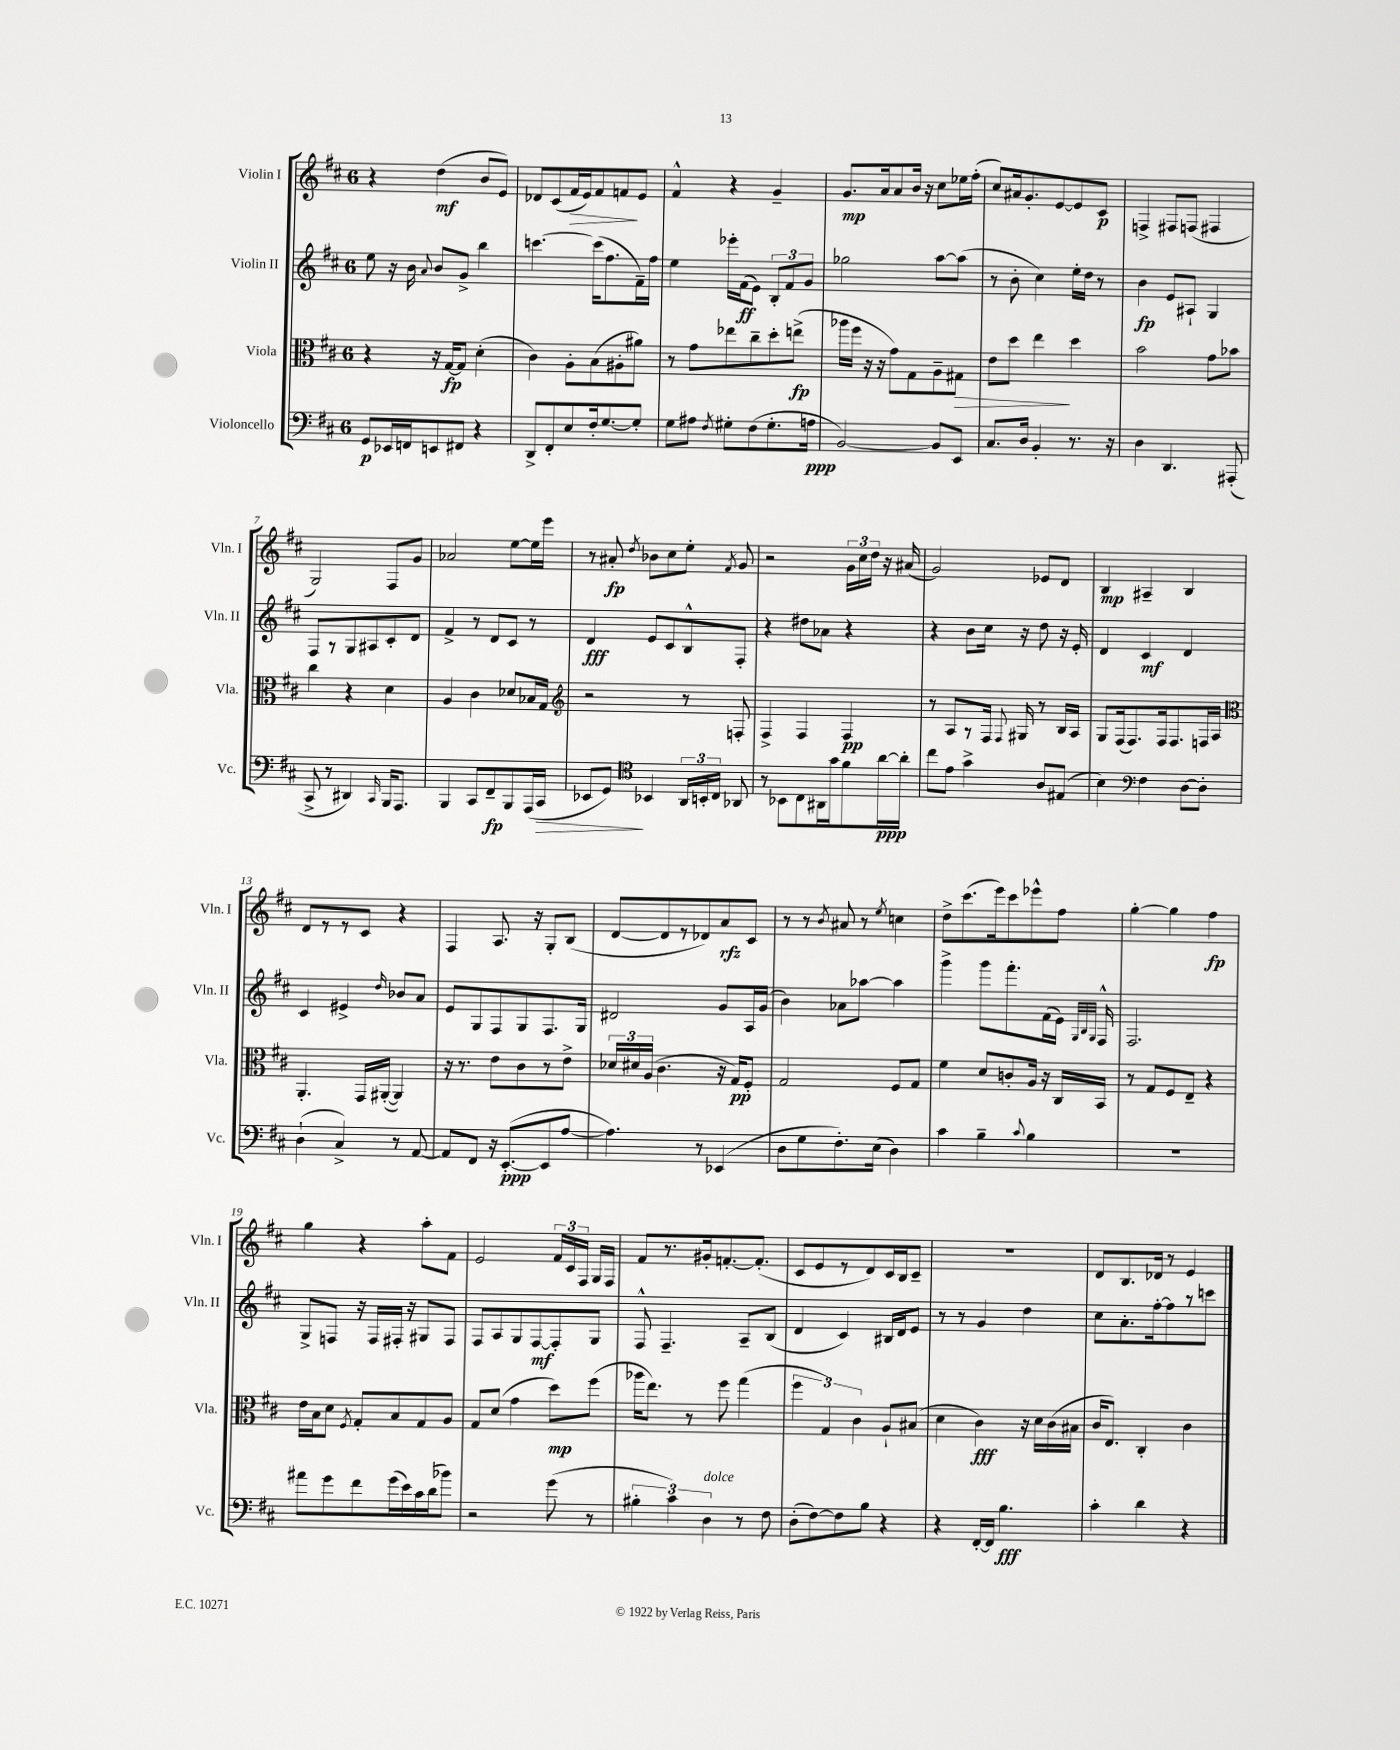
<<
\new StaffGroup <<
\new Staff = "s0" \with { instrumentName = "Violin I" shortInstrumentName = "Vln. I" } {
    \clef treble \key d \major \once \override Staff.TimeSignature.style = #'single-digit \time 6/8
    \autoBeamOff r4 d''4\mf( b'8[ e'8]) |
    des'8[ cis'8( fis'16\> e'16) fis'8 f'8\! e'8] |
    fis'4-^ r4 g'4-- |
    g'8.[\mp a'16 a'8 b'16] r16 cis''8[ ees''16 fis''16]-.( |
    cis''8[) ais'16 g'8.-. e'8~ e'8 cis'8]\p |
    f4-> fis8[ f8]( fis4 |
    g2) fis8[ g'8] |
    aes'2 e''8[~ e''16 e'''16] |
    r8 ais'8-.\fp \acciaccatura { d''8 } bes'8[ cis''8 e''8]-. \acciaccatura { fis'8 } g'8 |
    r2 \tuplet 3/2 { g'16[ cis''16 d''16] } r16 ais'16( |
    g'2) ees'8[ d'8] |
    b4\mp ais4-- b4 |
    d'8[ r8 r8 cis'8] r4 |
    fis4 a8. r16 g8[-. b8]( |
    d'8[~ d'8 r8 des'8) a'8\rfz cis'8] |
    r8 r8 \acciaccatura { b'8 } ais'8 r8 \acciaccatura { e''8 } c''4 |
    d''8[-> cis'''8.( e'''16) cis'''8 ees'''8-^ fis''8] |
    g''4~-. g''4 fis''4\fp |
    g''4 r4 a''8[-. fis'8] |
    e'2 \tuplet 3/2 { fis'16[ cis'16 fis16] } g16[ fis16] |
    fis'8[ r8. gis'16-. f'8.~-. f'8.]-.( |
    cis'8[ e'8 r8 d'8) cis'16 b16 cis'8]-- |
    R2. |
    d'8[ b8. des'16] r8 e'4 \bar "|." |
}
\new Staff = "s1" \with { instrumentName = "Violin II" shortInstrumentName = "Vln. II" } {
    \clef treble \key d \major \once \override Staff.TimeSignature.style = #'single-digit \time 6/8
    \autoBeamOff e''8 r16 b'16 \appoggiatura { a'8 } b'8[ g'8]-> b''4 |
    c'''4.~ c'''16[( fis''8. fis'16--) fis''16] |
    e''4 ees'''16[-. fis'16\ff( e'8]) \tuplet 3/2 { b8[-. fis'8 g'8] } |
    ges''2 a''8[~ a''8]( |
    r8 b'8-. cis''4) e''16[-. d''16] r8 |
    b'4\fp e'8[ ais8]-! g4 |
    fis8[ r8 g8 ais8 cis'8-. d'8] |
    fis'4-> r8 d'8[ cis'8] r8 |
    d'4\fff e'8[ cis'8 b8-^ fis8]-. |
    r4 dis''8[ aes'8] r4 |
    r4 b'8[ cis''16] r16 d''8 r16 e'16-. |
    d'4 cis'4\mf d'4 |
    cis'4 eis'4-> \grace { d''16 } bes'8[ a'8] |
    e'8[ g8 fis8 g8 fis8. g16] |
    dis'2 g'8[ a16 g'16]( |
    b'4) aes'8[ aes''8]~ aes''4 |
    g'''4-> g'''8[ fis'''8.-. fis'16( e'16]) \grace { g32[ b32 g32] } fis16-^ |
    fis2. |
    g8[-> f8] r16 f16[ fis16]-. r16 gis8[ fis8] |
    fis8[ a8 g8 fis8~\mf fis8-. g8] |
    fis8-^ fis4.-- a8[-- b8]( |
    d'4 cis'4) bis16[ d'16 e'8] |
    r8 r8 g'4 d''4 |
    cis''8[ a'8.-. fis''16~-. fis''8 r8 c'''8] \bar "|." |
}
\new Staff = "s2" \with { instrumentName = "Viola" shortInstrumentName = "Vla." } {
    \clef alto \key d \major \once \override Staff.TimeSignature.style = #'single-digit \time 6/8
    \autoBeamOff r4 r16 g16[~\fp g8] d'4-.( |
    cis'4) a8[-. b8( ais8-. ais'8]) |
    r8 g'8[ ees''8 cis''8-- d''8-. e''8]->\fp( |
    aes''16[ fis''16] r16 r16 g'8[) g8 a8-- gis8]\> |
    e'8[ d''8] e''4\! d''4 |
    b'2 g'8[ bes'8] |
    cis''4 r4 d'4 |
    a4 cis'4 des'8[ bes16 g16] |
    \clef treble r2 r8 f8-. |
    fis4-> fis4 fis4\pp |
    r8 a8[ r8 fis16] \appoggiatura { fis8 } gis16 r8 b16[ a16] |
    g8[ fis16( fis8.) fis16 fis8. f16 a16] |
    \clef alto a,4.-. g,16[ ais,16]~-.( ais,4) |
    r16 r8. e'8[ cis'8 r8 e'8]-> |
    \tuplet 3/2 { des'16[ dis'16 a16]( } cis'4. r16 g16[\pp) fis8]-. |
    g2 fis8[ g8] |
    fis'4 d'8[ c'8-. a16] r16 cis16[ b,16] |
    r8 g8[ fis8 e8]-- r4 |
    e'16[ b16 d'8] \acciaccatura { fis8 } g8[-. b8 g8 a8] |
    g8[ d'8]( g'4 d''8[\mp) fis''8]( |
    aes''16[ e''8.]) r8 fis''8 g''4( |
    \tuplet 3/2 { fis''4 g4) cis'4 } a8[-! bis8]( |
    d'4 cis'4\fff) r16 d'16[ cis'16( bis16] |
    cis'16[ e8.]) cis4-. cis'4 \bar "|." |
}
\new Staff = "s3" \with { instrumentName = "Violoncello" shortInstrumentName = "Vc." } {
    \clef bass \key d \major \once \override Staff.TimeSignature.style = #'single-digit \time 6/8
    \autoBeamOff g,8[\p ees,16 f,16 e,8 fis,8] r4 |
    d,8[-> fis,8-. e8 fis16-. g8.~ g8]-. |
    g8[ ais8] \acciaccatura { fis8 } gis8[-. fis8( gis8.-. a16]\ppp |
    b,2~) b,8[ e,8] |
    cis8.[ d16] b,4-. r8. r16 |
    d4 d,4. ais,,8-.( |
    cis,8-> r8 dis,4) \grace { cis,16 } b,,16[ a,,8.] |
    b,,4 cis,8[ fis,8--\fp b,,8 a,,16( cis,16]\> |
    ees,8[ g,8]\!) \clef tenor bes,4 \tuplet 3/2 { a,16[ b,16-. cis16] } aes,8 |
    r8 bes,8[ cis8 ais,16 g'16 fis'8 a'16~\ppp a'16]-. |
    cis''8[ e'8] g'4-> a8[ eis8]( |
    b4) \clef bass fis4 d8[~ d8]-. |
    d4-!( cis4->) r8 a,8~ |
    a,8[ fis,8] r16 e,8.[~-.\ppp( e,8 a8]~ |
    a4.) r8 ees,4( |
    d8[ g8 fis8.-.) e16]( d4) |
    cis'4 b4-- \appoggiatura { cis'8 } b4 |
    R2. |
    ais'8[ g'8 fis'8 g'16( e'16) cis'16 d'16( bes'8]) |
    r2 g'8( r8 |
    \tuplet 3/2 { bis4-. cis'4) d4^\markup { \italic "dolce" } } r8 fis8 |
    d8[-.( fis8~) fis8 b8] r4 |
    r4 fis,16[~-. fis,16] b4.\fff |
    cis'4-. d'4 r4 \bar "|." |
}
>>
>>
